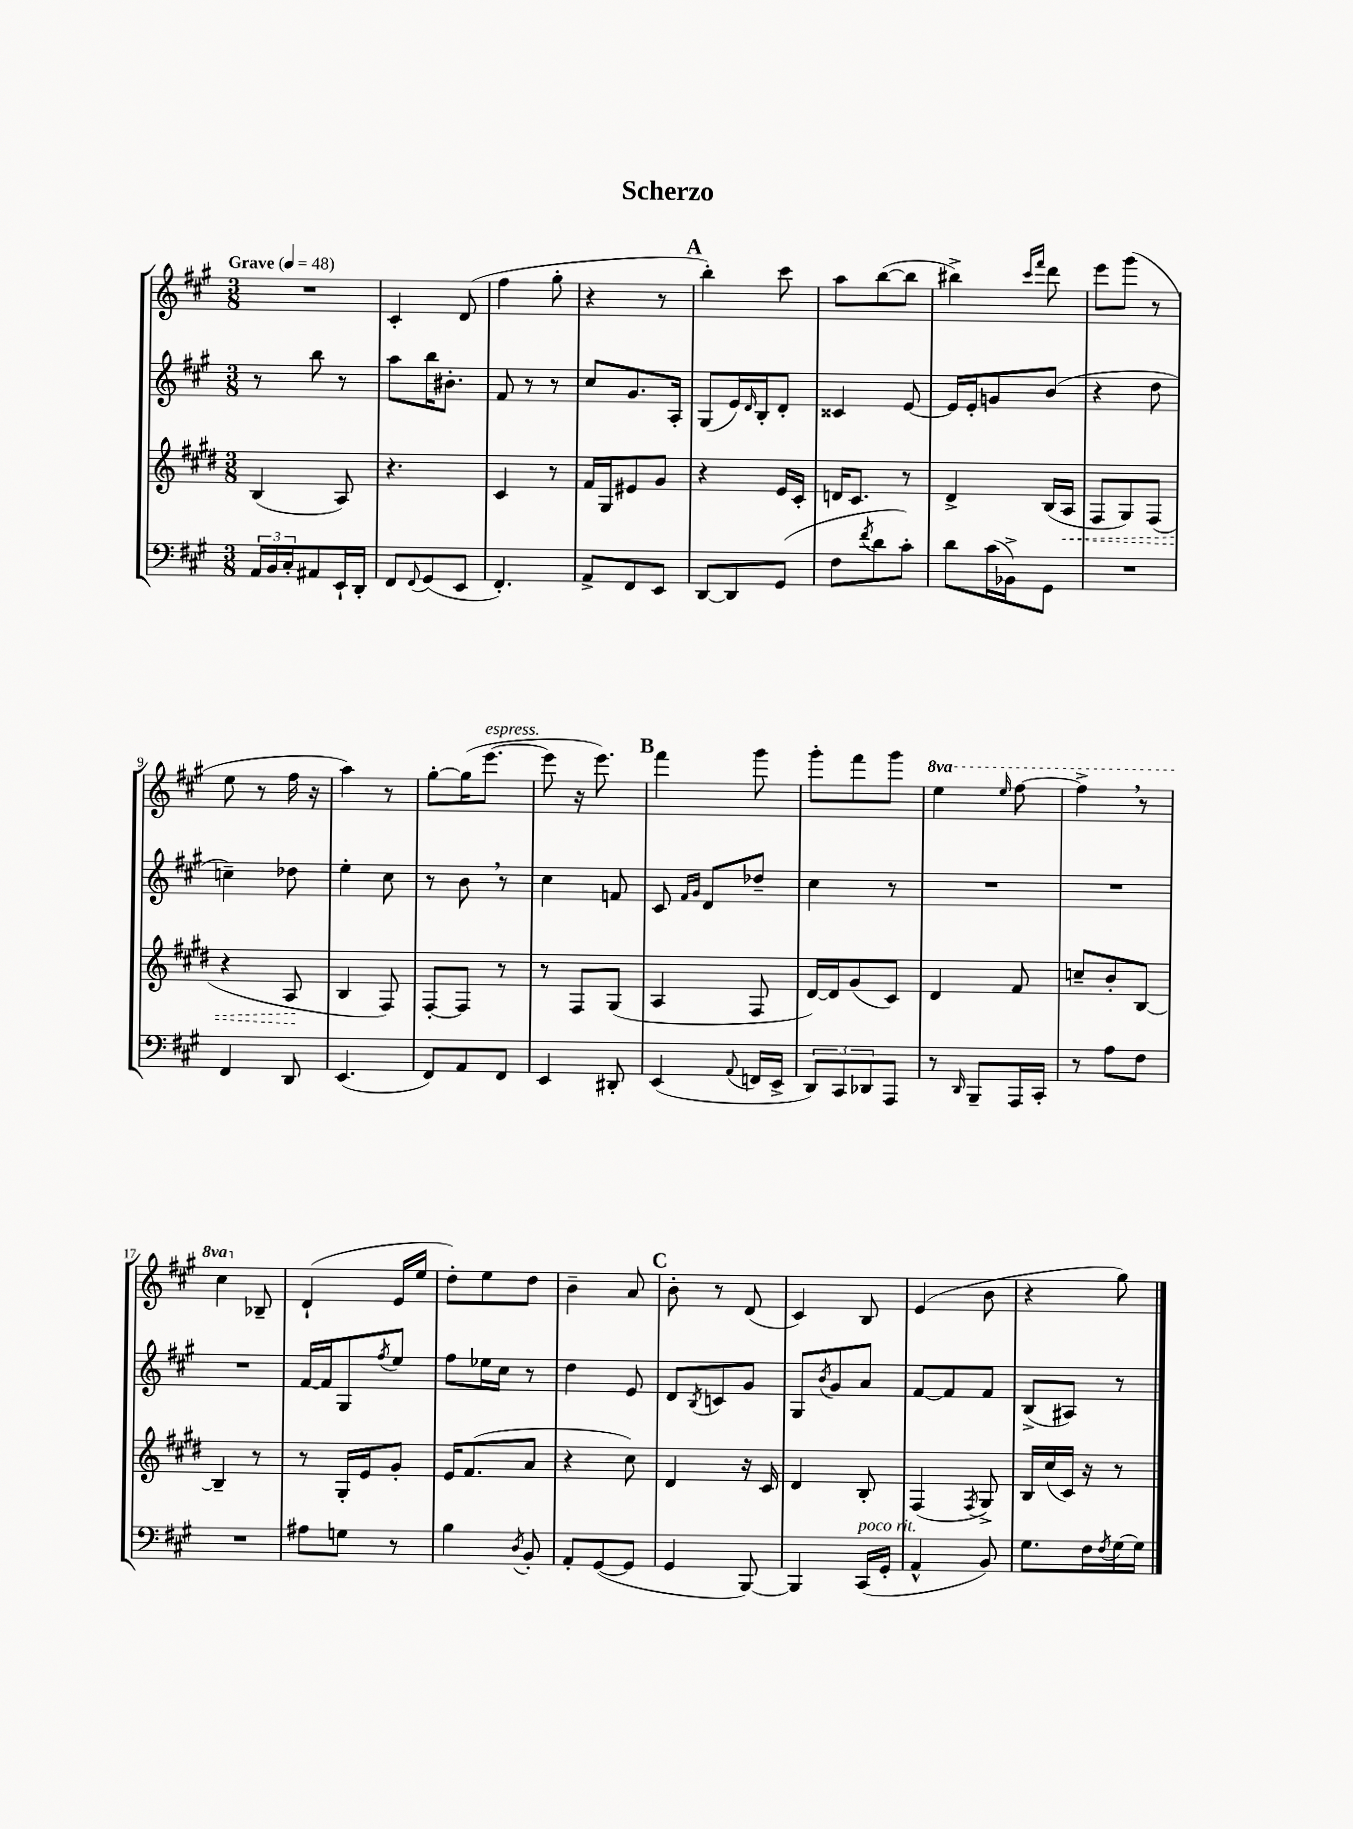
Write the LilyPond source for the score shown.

\header { title = "Scherzo" }
<<
\new StaffGroup <<
\new Staff = "s0" {
    \clef treble \key a \major \numericTimeSignature \time 3/8 \set Staff.ottavationMarkups = #ottavation-simple-ordinals \tempo "Grave" 4 = 48
    R4. |
    cis'4-. d'8( |
    fis''4 gis''8-. |
    r4 r8 |
    \mark \markup { \bold "A" } b''4-.) cis'''8 |
    a''8 b''8~( b''8 |
    bis''4->) \grace { cis'''16 fis'''16 } d'''8 |
    e'''8 gis'''8( r8 |
    e''8 r8 fis''16 r16 |
    a''4) r8 |
    gis''8~-. gis''16( e'''8.~^\markup { \italic "espress." } |
    e'''8 r16 e'''8.) |
    \mark \markup { \bold "B" } fis'''4 gis'''8 |
    gis'''8-. fis'''8 gis'''8 |
    \ottava #1 e'''4 \grace { e'''16 } fis'''8~ |
    fis'''4-> \breathe r8 |
    cis'''4 \ottava #0 bes8-- |
    d'4-!( e'16 e''16 |
    d''8-.) e''8 d''8 |
    b'4-- a'8 |
    \mark \markup { \bold "C" } b'8-. r8 d'8( |
    cis'4) b8 |
    e'4( b'8 |
    r4 gis''8) \bar "|." |
}
\new Staff = "s1" {
    \clef treble \key a \major \numericTimeSignature \time 3/8
    r8 b''8 r8 |
    a''8 b''16 bis'8.-. |
    fis'8 r8 r8 |
    cis''8 gis'8. a16-. |
    \mark \markup { \bold "A" } gis8( e'16) \grace { d'16 } b16-. d'8-. |
    cisis'4 e'8~ |
    e'16 e'16-. g'8 b'8( |
    r4 d''8 |
    c''4--) des''8 |
    e''4-. cis''8 |
    r8 b'8 \breathe r8 |
    cis''4 f'8 |
    \mark \markup { \bold "B" } cis'8 \grace { fis'16 gis'16 } d'8 des''8-- |
    cis''4 r8 |
    R4. |
    R4. |
    R4. |
    fis'16~ fis'16 gis8 \acciaccatura { fis''8 } e''8 |
    fis''8 ees''16 cis''16 r8 |
    d''4 e'8 |
    \mark \markup { \bold "C" } d'8 \acciaccatura { b8 } c'8 gis'8 |
    gis8 \acciaccatura { b'8 } gis'8 a'8 |
    fis'8~ fis'8 fis'8 |
    b8->( ais8) r8 \bar "|." |
}
\new Staff = "s2" {
    \clef treble \key e \major \numericTimeSignature \time 3/8
    b4( a8) |
    r4. |
    cis'4 r8 |
    fis'16 gis16 eis'8 gis'8 |
    \mark \markup { \bold "A" } r4 e'16 cis'16-. |
    d'16 cis'8. r8 |
    dis'4-> b16( \once \override Hairpin.style = #'dashed-line a16\< |
    fis8 gis8) fis8( |
    r4 a8\! |
    b4 fis8) |
    fis8~-. fis8 r8 |
    r8 fis8 gis8( |
    \mark \markup { \bold "B" } a4 fis8 |
    dis'16~) dis'16 gis'8( cis'8) |
    dis'4 fis'8 |
    c''8-- b'8-. b8~ |
    b4-- r8 |
    r8 gis16-. e'16 gis'8-. |
    e'16 fis'8.( a'8 |
    r4 cis''8) |
    \mark \markup { \bold "C" } dis'4 r16 cis'16 |
    dis'4 b8-. |
    fis4( \acciaccatura { fis8 } gis8->) |
    b16 cis''16( cis'16) r16 r8 \bar "|." |
}
\new Staff = "s3" {
    \clef bass \key a \major \numericTimeSignature \time 3/8
    \tuplet 3/2 { a,16 b,16 cis16-. } ais,8 e,16-! d,16-. |
    fis,8 \appoggiatura { fis,8 } gis,8( e,8 |
    fis,4.-.) |
    a,8-> fis,8 e,8 |
    \mark \markup { \bold "A" } d,8~ d,8 gis,8( |
    fis8 \acciaccatura { fis'8 } d'8 cis'8-.) |
    d'8 cis'16( bes,16->) gis,8 |
    R4. |
    fis,4 d,8 |
    e,4.( |
    fis,8) a,8 fis,8 |
    e,4 dis,8-. |
    \mark \markup { \bold "B" } e,4( \appoggiatura { a,8 } f,16 e,16-> |
    \tuplet 3/2 { d,8) cis,8 des,8 } a,,8 |
    r8 \grace { d,16 } b,,8-- a,,16 cis,16-. |
    r8 a8 fis8 |
    R4. |
    ais8 g8 r8 |
    b4 \acciaccatura { d8 } b,8-. |
    a,8-. gis,8~( gis,8 |
    \mark \markup { \bold "C" } gis,4 b,,8~) |
    b,,4 cis,16^\markup { \italic "poco rit." }( gis,16-. |
    a,4-^ b,8) |
    gis8. fis16 \acciaccatura { fis8 } gis16~ gis16 \bar "|." |
}
>>
>>
